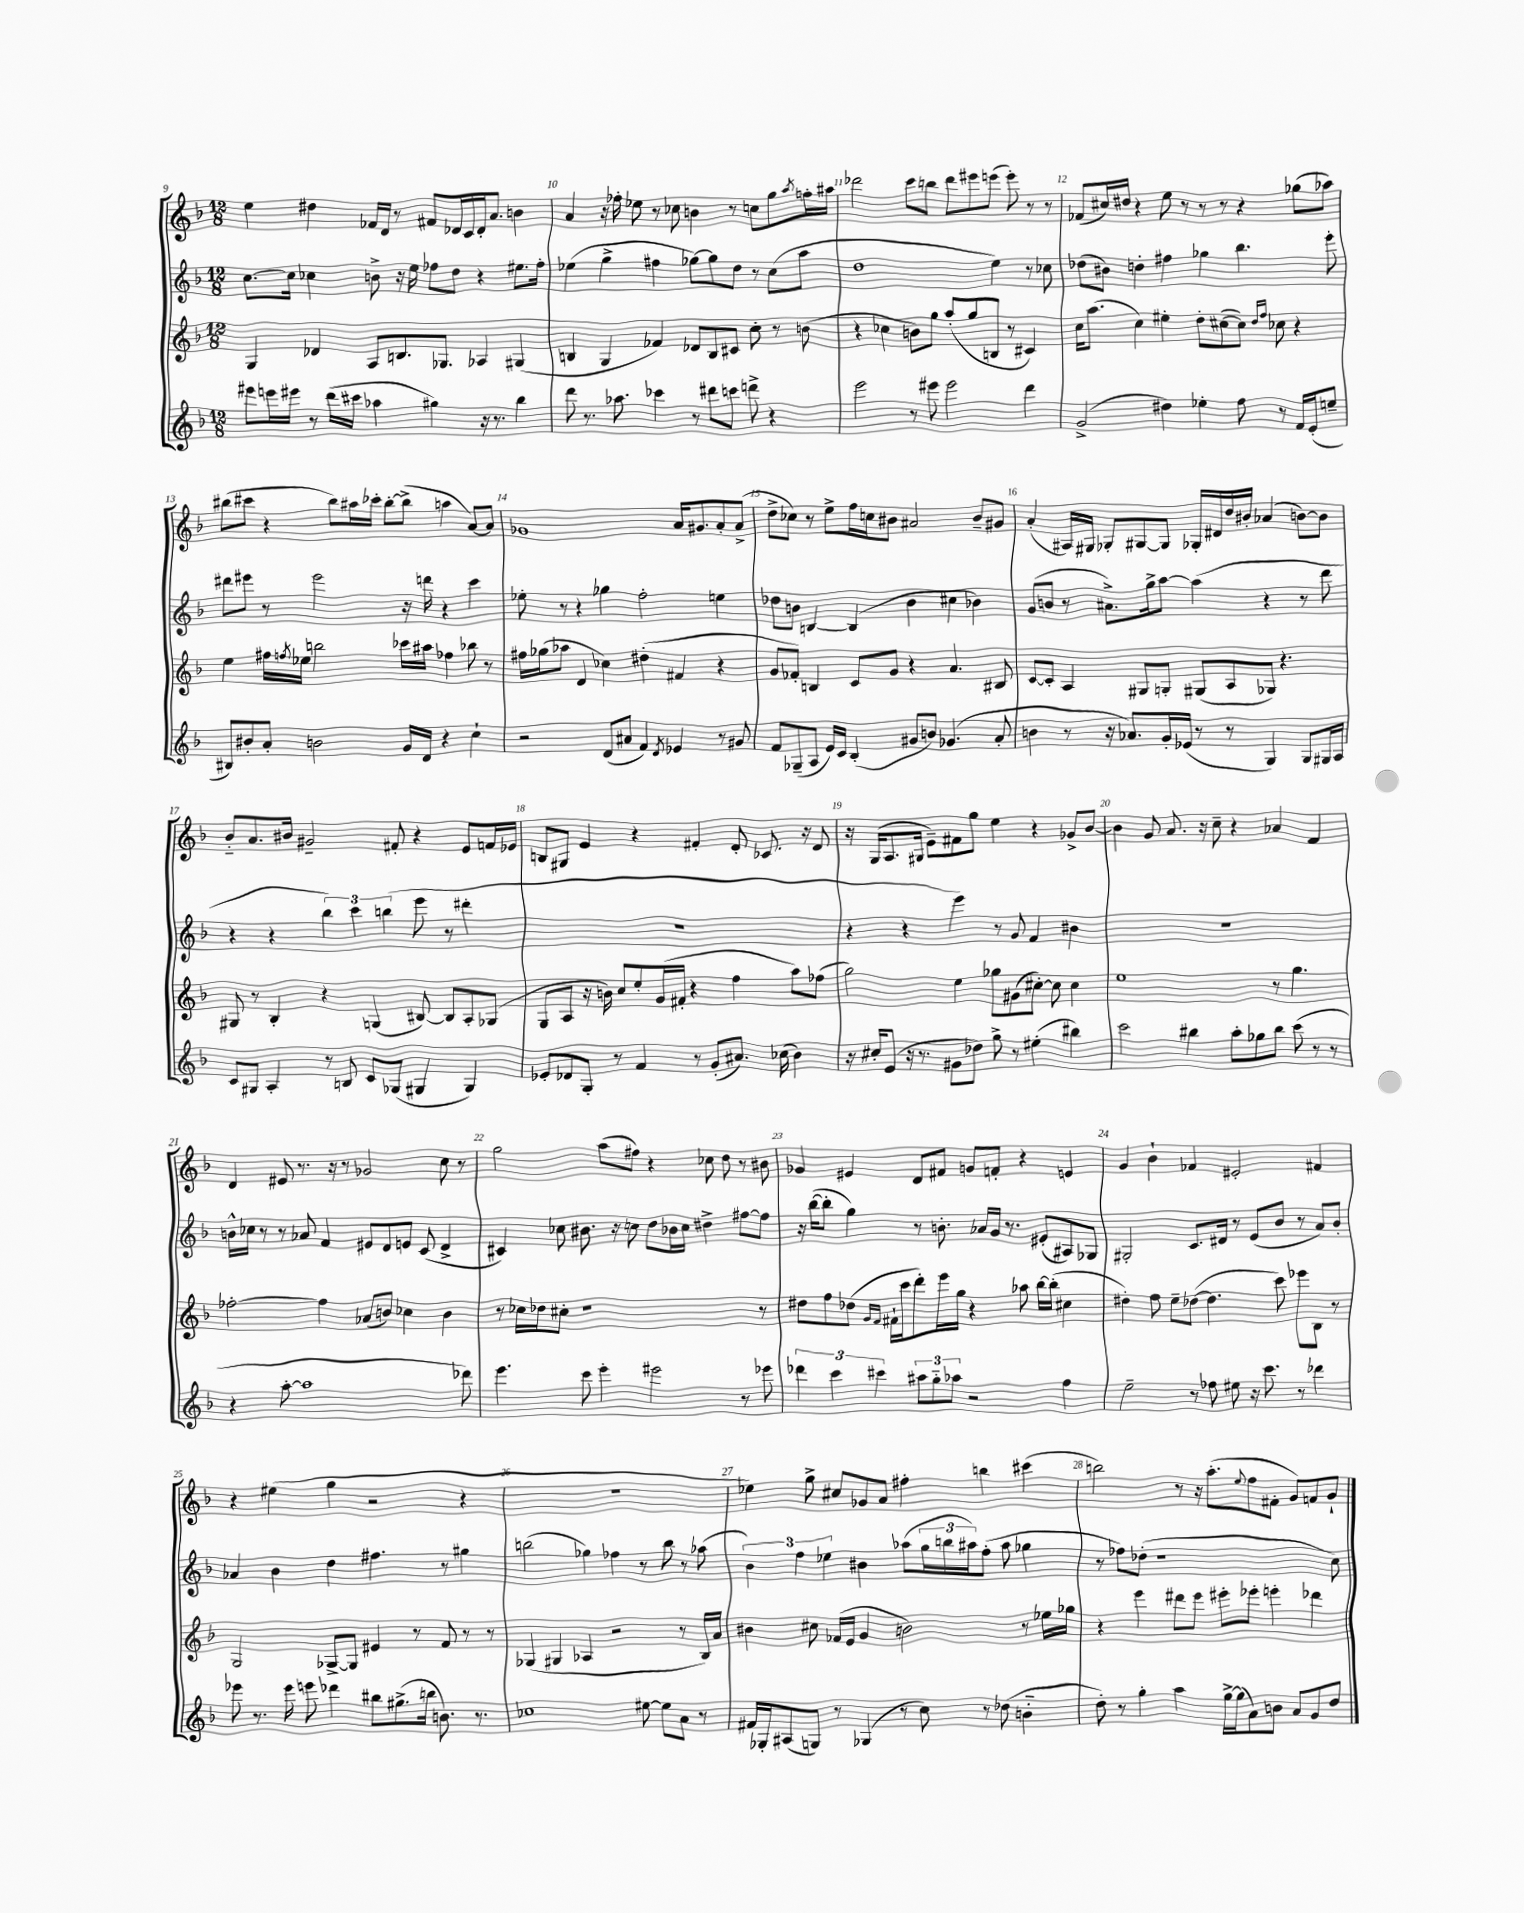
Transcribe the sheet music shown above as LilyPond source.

<<
\new StaffGroup <<
\new Staff = "s0" {
    \clef treble \key f \major \numericTimeSignature \time 12/8
    e''4 dis''4 fes'16 d'16 r8 fis'8 des'16 c'16 des'16-. a'8. b'4 |
    a'4 r16 fes''16-. ees''8 r8 ces''8 b'4 r8 c''8 g''8 \acciaccatura { a''8 } f''16-. ais''16 |
    des'''2 c'''8 b''8 des'''8 eis'''8 e'''8( e'''8-.) r8 r8 |
    fes'8( cis''16) dis''16 r4 e''8 r8 r8 r8 r4 ges''8( aes''8) |
    bis''8( cis'''8 r4 bis''8) ais''16 ces'''16-. bis''8~-. bis''8->( a''4 a'8~) a'8 |
    ges'1 a'16 gis'8. a'8-. a'8->( |
    d''8-> ces''8) r8 e''8-> f''16 c''16 bis'8 ais'2 bis'8-- gis'8 |
    a'4-.( ais16) gis16 ges8-. gis8~ gis8 ges16-. dis'16 d''16 bis'16-. aes'4( b'8~) b'8 |
    bes'8-_ a'8. bis'16 gis'2-- fis'8-. r4 e'8 f'16 ees'16 |
    b8 gis8 e'4 r4 fis'4-. d'8-. ces'8. r16 d'8 |
    r16 g16( a8. gis16 e'8--) fis'8 g''8 e''4 r4 ges'8-> bes'8~ |
    bes'4 g'8 a'8. r16 c''8-- r4 aes'4 f'4 |
    d'4 eis'8 r8. r16 r8 ges'2 c''8 r8 |
    g''2 a''8( fis''8) r4 ces''8 d''8 r8 bis'8 |
    ges'4 eis'4 d'8 fis'8 g'8 f'8-. r4 e'4 |
    g'4 bes'4-! fes'4 eis'2-. fis'4 |
    r4 eis''4( g''4 r2 r4 |
    R1. |
    ees''4) g''8-> cis''8 ges'8 a'8 fis''4-. b''4 cis'''4( |
    b''2) r8 r16 a''8.-.( \appoggiatura { e''8 } f''8 fis'8-. g'8) f'8 g'8-! \bar "|." |
}
\new Staff = "s1" {
    \clef treble \key f \major \numericTimeSignature \time 12/8
    c''8.~ c''16 ces''4 b'8-> r16 e''16 fes''8 d''8 r4 eis''8. fes''16-. |
    ees''4( g''4-> fis''4 ges''8~) ges''8 d''8 r8 c''8( a''8 |
    d''1 e''4) r8 ces''8 |
    des''8( bis'8) d''4-. fis''4 ges''4 bes''4. e'''8-. |
    dis'''8 eis'''8 r8 eis'''2 r16 d'''16 r4 c'''4 |
    ees''8-. r8 r4 ges''4 f''2-. e''4 |
    des''8 b'8 b4~ b4( b'4 cis''4 bes'4) |
    g'8( b'8 r8 ais'8.->) g''16-> a''8~ a''4( r4 r8 d'''8 |
    r4 r4 \tuplet 3/2 { bes''4) c'''4 b''4( } e'''8 r8 dis'''4-. |
    R1. |
    r4 r4 e'''4) r8 g'8 f'4 bis'4 |
    R1. |
    b'16-^ ces''16 r8 r8 aes'8 f'4 eis'8 d'8 e'8 c'8( d'4-> |
    cis'4) ces''8 bis'8. r16 c''8 d''8 bes'16 c''16 dis''4-> fis''8~ fis''8 |
    r16 bes''16~( bes''8-. g''4) r8 b'8.-. aes'16 g'16 r8. eis'8-.( ais8) ges8 |
    gis2-. c'8. dis'16 r8 e'8( bes'8 r8 a'8) bes'8-. |
    aes'4 bes'4 d''4 fis''4. r8 gis''4 |
    b''2( ges''4) fes''4 r8 b''8 r8 aes''8( |
    \tuplet 3/2 { bes'4) f''4 ees''4 } bis'4 aes''8( \tuplet 3/2 { g''16 b''16 ais''16) } f''8-.( ais''8 ges''4 |
    r8 fes''8) des''8-.( r1 c''8) \bar "|." |
}
\new Staff = "s2" {
    \clef treble \key f \major \numericTimeSignature \time 12/8
    g4 des'4 a8 b8. ges8. aes4 gis4( |
    b4 g4 fes'4) des'8 b8 cis'8 c''8-. r8 b'8( |
    r4 ces''4 b'8) g''8 a''8-.( g''8 b8 r8 cis'4) |
    c''16 a''8.( c''4) eis''4-. d''8-. cis''8~( cis''8) \grace { d''16 f''16 } ces''8 r4 |
    e''4 fis''16 \acciaccatura { f''8 } ees''16 b''2 ces'''16 ais''16 fes''4 bes''8 r8 |
    fis''16 ges''16( aes''8 d'4 ces''4) dis''4-.( fis'4 r4 |
    g'8 fes'8-.) b4 c'8 g'8 r4 a'4. bis8 |
    c'8~ c'8-. a4 gis8 g8-. gis8( a8 ges8) r4. |
    gis8 r8 bes4-. r4 g4( bis8~) bis8 a8-. ges8( |
    g8 a8 r16 b'16) c''8 e''8-. g'16( fis'16-. r4 f''4 a''8) fes''8( |
    g''2) e''4 ges''8 gis'8( cis''8~-.) cis''8 cis''4 |
    e''1 r8 g''4. |
    fes''2~-. fes''4 aes'8( b'8) ces''4 b'4 |
    r8 ces''16 des''16 cis''8-. r1 r8 |
    dis''8 f''8 des''8( \grace { g'16 f'16 } fis'16-! c'''16 d'''8-.) e'''16 g''16 r4 aes''8 bes''16~ bes''16-.( cis''4 |
    dis''4-.) f''8 e''8-- des''8~( des''4. c'''8) ees'''8 bes8 r8 |
    g2 ges8~-> ges8 eis'4 r8 f'8 r8 r8 |
    ges4( gis4 aes4 r2 r8 bes16) a'16 |
    bis'4 cis''8 fes'16( e'16 g'4 b'2) r8 ees''16 ges''16 |
    r4 e'''4 dis'''8 e'''8 eis'''8-. ees'''8-. e'''4-. des'''4 \bar "|." |
}
\new Staff = "s3" {
    \clef treble \key f \major \numericTimeSignature \time 12/8
    eis'''8 e'''16 eis'''16 r8 d'''16( cis'''16 aes''4 gis''4) r16 r8. bes''4 |
    d'''8 r8. aes''8. ces'''4 r8 dis'''8 c'''8 d'''8-> r4 |
    e'''2 r8 eis'''8 eis'''2 d'''4 |
    g'2->( dis''4) ees''4-. f''8 r8 f'16 e'16-.( e''8-- |
    bis8) bis'8-. a'8-. b'2 g'16 d'16 r4 c''4-! |
    r2 d'8( ais'8 f'4) \acciaccatura { d'8 } ees'4 r8 gis'8 |
    f'8 ges8--( a8 e'16) c'16 bes4-.( gis'8 b'8) ges'4.( a'8-. |
    b'4 r8 r16 aes'8.) g'16-. ees'16( r8 r8 g4) g8 gis16 a16 |
    c'8 gis8 a4-. r8 b8 c'8 ges8( gis4 gis4) |
    ees'8-. des'8 g8-. r8 f'4 r8 g'8-.( ais'8.) ces''16( bes'4) |
    r16 cis''16-. e'8( r16 r8. gis'8 des''8) g''8-> r8 eis''4-.( bis''4) |
    c'''2 bis''4 a''8-. ges''8 bis''8 c'''8( r8 r8 |
    r4 a''8~-. a''1 des'''8) |
    e'''4. c'''8 e'''4-. eis'''2 r8 ees'''8 |
    \tuplet 3/2 { des'''4 c'''4 cis'''4 } \tuplet 3/2 { ais''8 g''8-_ aes''8 } r2 f''4 |
    e''2-- r8 fes''8 eis''8 r16 c'''8. r8 des'''4 |
    ees'''8 r8. ees'''16 e'''8 des'''4 bis''8 gis''8.->( b''16 b'8.) r8. |
    ces''1 eis''8~ eis''8 a'8 r8 |
    fis'16 ges16-. ais8( g8) r8 ges4( r8 c''8) r8 des''8( b'4-_ |
    d''8-.) r8 g''4-. a''4 g''16~-> g''16( a'8) b'8 a'8 g'8 d''8 \bar "|." |
}
>>
>>
\layout { \context { \Score currentBarNumber = #9 \override BarNumber.break-visibility = ##(#f #t #t) barNumberVisibility = #all-bar-numbers-visible } }
